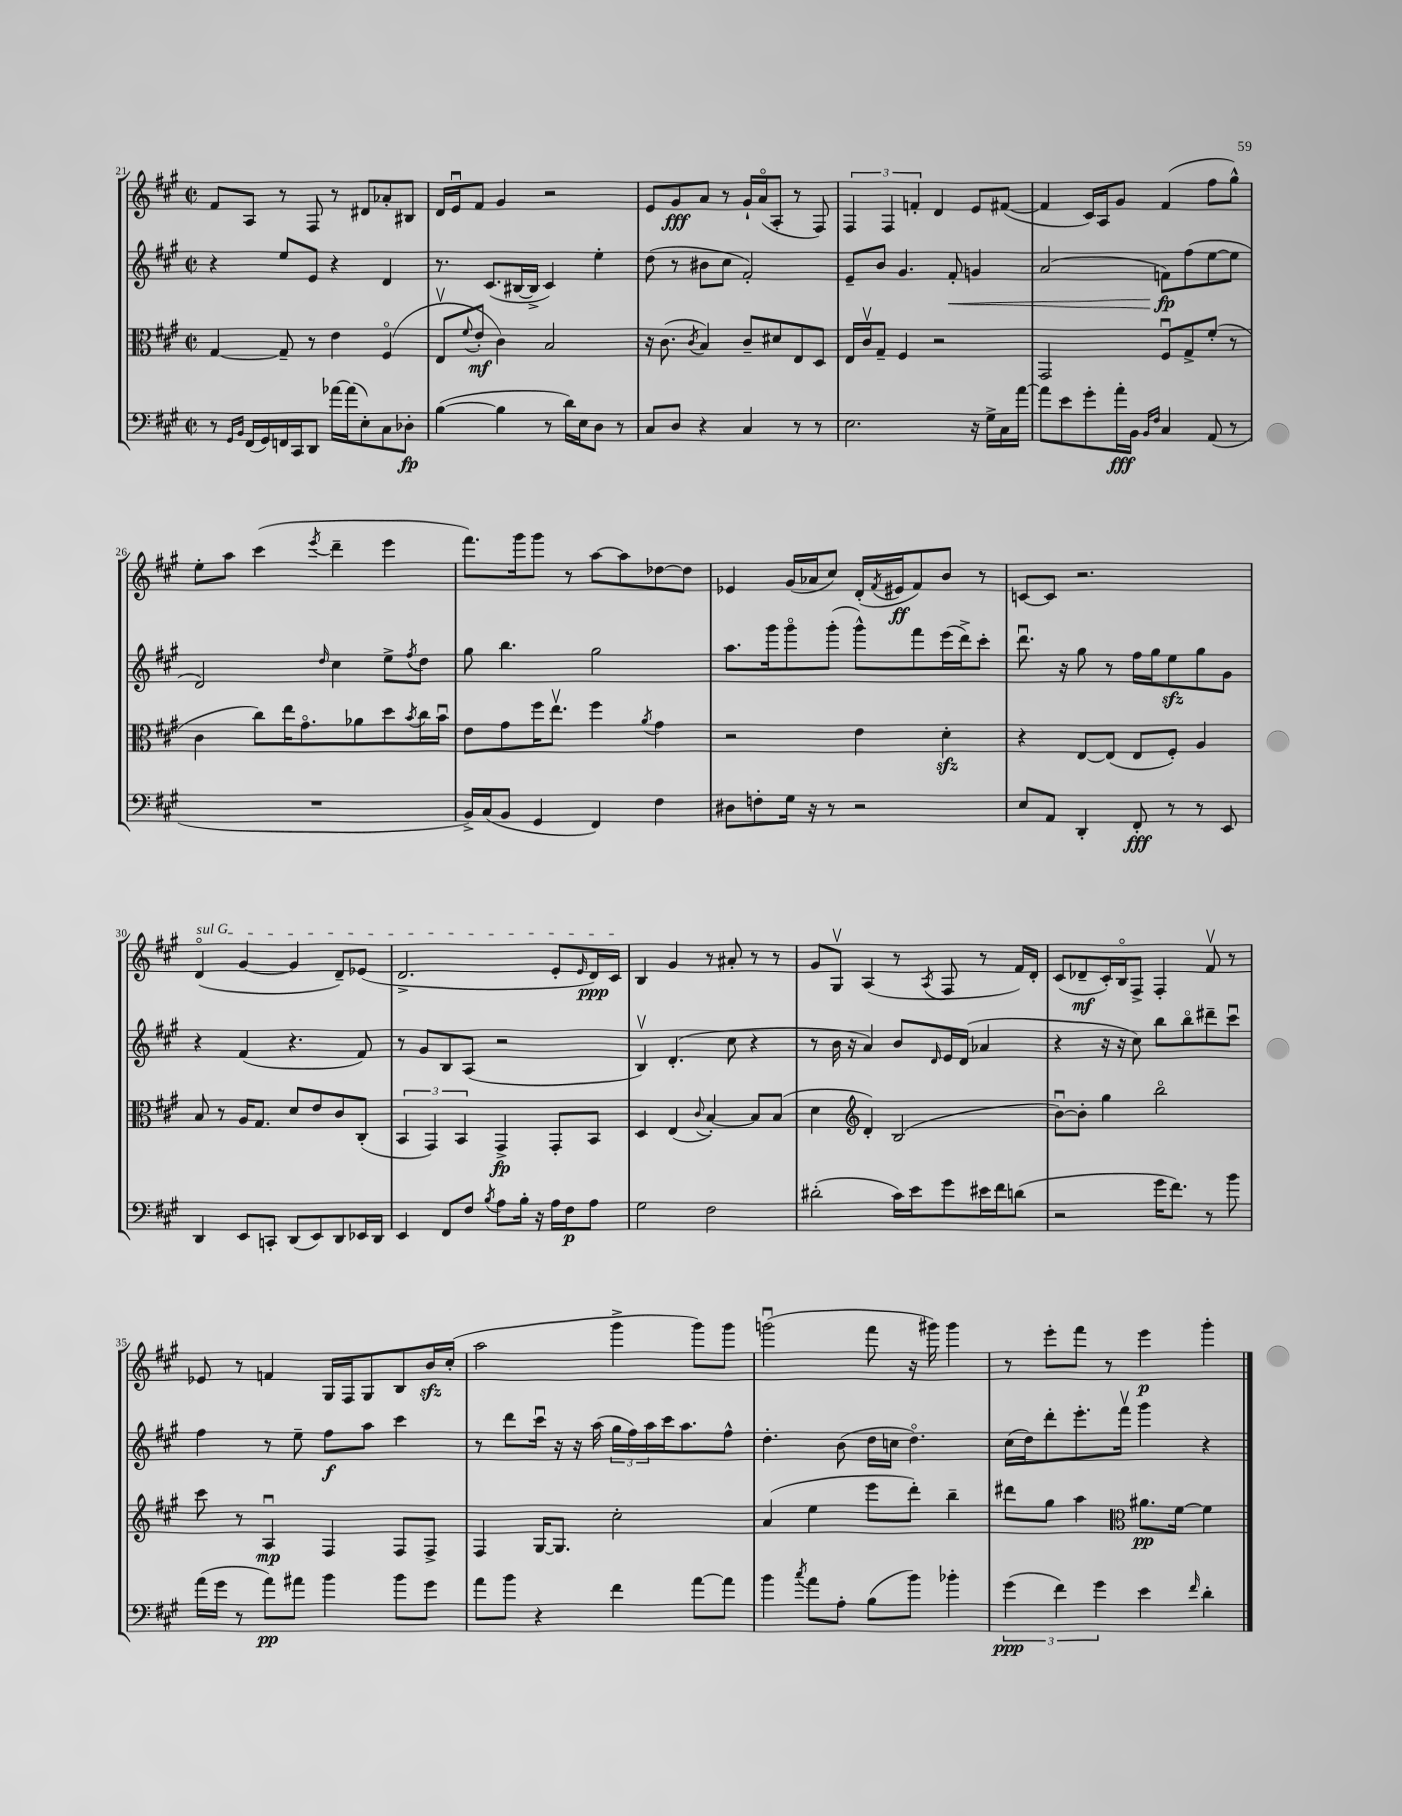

**kern	**kern	**kern	**kern
*staff4	*staff3	*staff2	*staff1
*clefF4	*clefC3	*clefG2	*clefG2
*k[f#c#g#]	*k[f#c#g#]	*k[f#c#g#]	*k[f#c#g#]
*M2/2	*M2/2	*M2/2	*M2/2
*met(c|)	*met(c|)	*met(c|)	*met(c|)
8r	[4G#	4r	8f#
16qqGG#	.	.	.
16qqBB	.	.	.
(16FF#	.	.	8A
16GG#)	.	.	.
16FF	8G#~]	8ee	8r
16CC#	.	.	.
8DD	8r	8e	8F#
[16a-	4e	4r	8r
(16a-]	.	.	.
8E')	.	.	8d#
8C#	(4F#o	4d	8a-'
8D-'	.	.	8B#
=	=	=	=
([4B	8Ev	8.r	16d
.	.	.	16eu
.	8qqf#	.	.
.	8e'	.	8f#
.	.	(8.c#	.
4B]	4c#)	.	4g#
.	.	[16B#	.
.	.	16B#^]	.
8r	2B	4c#)	2r
16d)	.	.	.
16E	.	.	.
8D	.	4ee'	.
8r	.	.	.
=	=	=	=
8C#	16r	(8dd	8e
.	(8.c#	.	.
8D	.	8r	8g#
.	8qc#	.	.
4r	4B)	8b#	8a
.	.	8cc#	8r
4C#	8c#~	2f#')	16g#`
.	.	.	(16ao
.	8d#	.	8A'
8r	8E	.	8r
8r	8D	.	8F#)
=	=	=	=
2.E	16E	8e~	6F#
.	16c#v	.	.
.	8G#~	8b	.
.	.	.	6F#
.	4F#	4.g#	.
.	.	.	6f'
.	2r	.	4d
.	.	8f#'	.
16r	.	4g	8e
16G#^	.	.	.
16C#	.	.	([8f#
[16a	.	.	.
=	=	=	=
8a]	2GG#	(2a	4f#]
8e	.	.	.
8g#'	.	.	16c#)
.	.	.	16A
16a'	.	.	8g#
16BB	.	.	.
16qqBB	.	.	.
16qqF#	.	.	.
4C#	8F#u	8f)	(4f#
.	8G#^	(8ff#	.
(8AA	(8f#'	[8ee	8ff#
8r	8r	8ee]	8gg#^^)
=	=	=	=
1r	4c#	2d)	8ee'
.	.	.	8aa
.	8cc#)	.	(4ccc#
.	16ee	.	.
.	8.g#o	.	.
.	.	16qqdd	8qeee
.	.	4cc#	4ddd~
.	8a-	.	.
.	8dd	8ee^	4eee
.	8qb	8qff#	.
.	16cc#	8dd	.
.	16bu	.	.
=	=	=	=
16BB^)	8e	8gg#	8.fff#)
(16C#	.	.	.
8BB	8g#	4.bb	.
.	.	.	16ggg#
4GG#	16ff#	.	8ggg#
.	8.eev	.	.
.	.	.	8r
4FF#)	4ff#	2gg#	[8aa
.	.	.	8aa]
.	8qa	.	.
4F#	4g#	.	[8dd-
.	.	.	8dd-]
=	=	=	=
8D#	2r	8.aa	4e-
8F'	.	.	.
.	.	16ggg#	.
16G#	.	8ggg#o	(16g#
16r	.	.	16a-
8r	.	(8ggg#'	8cc#)
2r	4e	8ggg#^^)	(16d'
.	.	.	8qf#
.	.	.	16e#
.	.	8fff#	8f#)
.	4d'	(16eee	8b
.	.	16ddd^)	.
.	.	8ccc#'	8r
=	=	=	=
8E	4r	8.dddu	[8c
8AA	.	.	8c]
.	.	16r	.
4DD'	[8E	8gg#	2.r
.	(8E]	8r	.
8FF#'	8E	16ff#	.
.	.	16gg#	.
8r	8F#')	8ee	.
8r	4A	8gg#	.
8EE	.	8g#	.
=	=	=	=
4DD	8B	4r	(4do
.	8r	.	.
8EE	16A	(4f#	[4g#
.	8.G#	.	.
8CC'	.	.	.
(8DD	8d	4.r	4g#]
8EE)	8e	.	.
8DD	8c#	.	8d~)
16EE-	(8C#'	8f#)	(8e-
16DD	.	.	.
=	=	=	=
4EE	6BB	8r	2.d^
.	.	8g#	.
.	6GG#)	.	.
8FF#	.	8B	.
.	6BB	.	.
8F#	.	(8A	.
8qB	.	.	.
8A	4GG#^	2r	.
16B'	.	.	.
16r	.	.	.
16A	8GG#'	.	8e'
16F#	.	.	.
.	.	.	16qqe
8A	8BB	.	16d)
.	.	.	16c#
=	=	=	=
2G#	4D	4Bv)	4B
.	(4E	(4.d'	4g#
.	8qqc#	.	.
2F#	[4B')	.	8r
.	.	8cc#	8a#'
.	8B]	4r	8r
.	(8B	.	8r
=	=	=	=
(2d#'	4d	8r	8g#
.	.	16b	8G#v
.	.	16r	.
*	*clefG2	*	*
.	4d')	4a)	(4A
16c#)	(2B	8b	8r
16e	.	.	.
.	.	16qqd	8qA
8g#	.	16e	8F#
.	.	(16d	.
16e#	.	4a-	8r
16f#	.	.	.
(8d	.	.	16f#)
.	.	.	16d'
=	=	=	=
2r	[8bu)	4r	(8c#
.	8b']	.	8d-~
.	4gg#	16r	16c#')
.	.	16r	16Bo
.	.	8cc#)	8F#^
16g#	2bbo	8bb	4F#'
8.f#)	.	.	.
.	.	8bbo	.
8r	.	8ddd#~	8f#v
8b	.	8ccc#u	8r
=	=	=	=
(16a	8ccc#	4ff#	8e-
16g#	.	.	.
8r	8r	.	8r
8a)	4Au	8r	4f
8a#	.	8ee~	.
4b	4F#	8ff#	16G#
.	.	.	16F#
.	.	8aa	8G#
8b	8F#	4ccc#	8B
8g#	8F#^	.	16b
.	.	.	(16cc#'
=	=	=	=
8a	4F#	8r	2aa
8b	.	8ddd	.
4r	[16G#	16ccc#u	.
.	8.G#]	16r	.
.	.	16r	.
.	.	(16aa	.
4f#	2cc#'	24gg#	4ggg#^
.	.	24ff#)	.
.	.	24aa	.
.	.	16ccc#	.
.	.	8.aa	.
[8a	.	.	8ggg#)
8a]	.	8ff#^^	8ggg#
=	=	=	=
4b	(4a	4.dd'	(2gggu
8qcc#	.	.	.
8a	4ee	.	.
8A'	.	(8b	.
(8B	8eee	16dd	8fff#
.	.	16cc	.
8b)	8ddd')	4.ddo)	16r
.	.	.	16ggg#)
4b-'	4bb~	.	4ggg#
=	=	=	=
(6g#	8ddd#	(16cc#	8r
.	.	16dd)	.
.	8gg#	8ddd'	8eee'
6f#)	.	.	.
.	4aa	8.eee'	8fff#
6g#	.	.	.
.	.	.	8r
.	.	16fff#v	.
*	*clefC3	*	*
4e	8.a#	4ggg#	4eee
.	[16f#	.	.
16qqf#	.	.	.
4d'	4f#]	4r	4ggg#'
==	==	==	==
*-	*-	*-	*-
